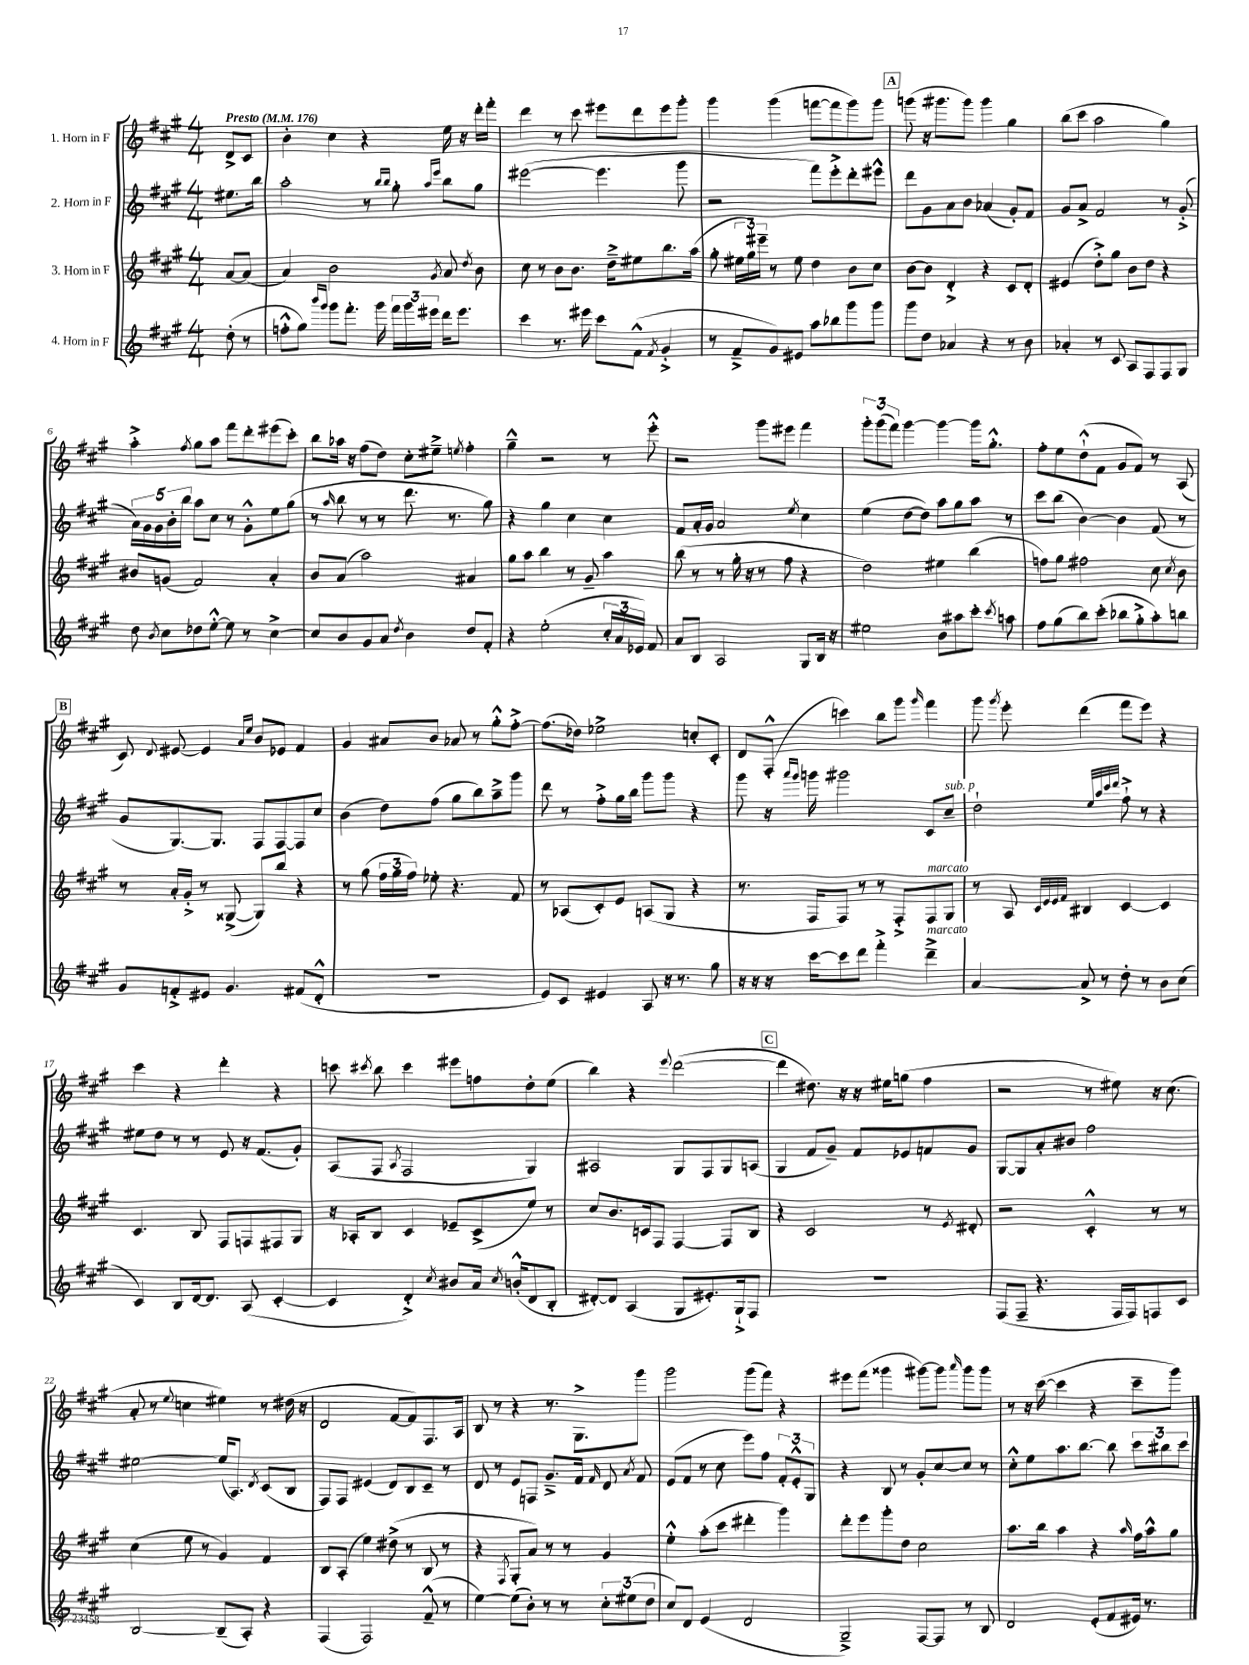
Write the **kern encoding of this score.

**kern	**kern	**kern	**kern
*part4	*part3	*part2	*part1
*staff4	*staff3	*staff2	*staff1
*I"4. Horn in F	*I"3. Horn in F	*I"2. Horn in F	*I"1. Horn in F
*clefG2	*clefG2	*clefG2	*clefG2
*k[f#c#g#]	*k[f#c#g#]	*k[f#c#g#]	*k[f#c#g#]
*M4/4	*M4/4	*M4/4	*M4/4
*MM176	*MM176	*MM176	*MM176
=	=	=	=
!	!	!	!LO:TX:a:B:t=Presto
(8dd'\	[8a/L	8.ee#X\L	8d^/L
8r	(8a/J]	.	8c#/J
.	.	16bb\Jk	.
=1	=1	=1	=1
8ffn'^^\L	4a/)	2aa'\	4b'\
8gg#\J)	.	.	.
16qqbbb/LL	.	.	.
16qqggg#/JJ	.	.	.
8ggg#\L	2b\	.	4cc#\
8.fff#'\J	.	.	.
.	.	8r	4r
16ggg#\	.	.	.
.	.	16qqbb/LL	.
.	.	16qqbb/JJ	.
24fff#\LL	.	8gg#'\	.
24ggg#\	.	.	.
24eee#X\JJ	.	.	.
.	.	16qqaa/LL	.
.	8qg#/	16qqeee/JJ	.
16ddd\KL	8a/	8bb\L	16ee\
8.eee#\J	.	.	16r
.	8qdd/	.	.
.	8b\	8gg#\J	16ddd'\LL
.	.	.	16fff#'\JJ
=2	=2	=2	=2
4ccc#\	8cc#\	([2eee#X\	4ddd\
.	8r	.	.
8.r	8b\L	.	8r
.	8.b\J	.	8ccc#\
16eee#X\	.	.	.
8ccc#\L	.	4.eee#\]	8eee#X\L
.	16dd~^\KL	.	.
(8f#^^\J	8ee#X\	.	8ddd\
8qf#/	.	.	.
4g#'^/	8.bb\	.	8eee#\
.	.	8ggg#\	8ggg#'\J
.	(16aa\Jk	.	.
=3	=3	=3	=3
8r	8gg#'\	2r	4ggg#\
8f#~^/L	24ee#X\LL	.	.
.	24gg#\)	.	.
.	24eee#X~\JJ	.	.
8g#/)	8r	.	(4ggg#\
8e#X/J	8ee#\	.	.
8aa\L	4dd\	8fff#\L)	[8fffn\L
8bb-X\	.	8eee'^\	8fff\]
8ggg#\	8b\L	8ddd'\	8ggg#\)
8ggg#\J	8cc#\J	8eee#X^^\J	8ggg#\J
!!LO:REH:place=s1:t=A
=4	=4	=4	=4
8ggg#\L	[8b\L	8ddd\L	(8gggn\
8dd\J	8b\J]	8g#\	16r
.	.	.	8.ggg#X\L
4a-X/	4d'^/	8a\	.
.	.	8b\J	8ggg#\J)
4r	4r	(4a-X/	4ggg#\
8r	8c#/L	8g#'/L)	4gg#\
8b\	8d'/J	8f#/J	.
=5	=5	=5	=5
4a-X'/	(4e#X/	8g#/L	(8bb\L
.	.	8a^/J	8ccc#\J
8r	8dd'^\L)	2f#/	2aa\
8c#/	8gg#\J	.	.
8A/L	8b\L	.	.
8F#/	8dd\J	.	.
8F#/	4r	8r	4gg#\)
8G#/J	.	(8g#'^/	.
!!LO:LB:g=z
=6	=6	=6	=6
8dd\	8b#X/L	20a\LL)	4aa'^\
.	.	20g#\	.
.	.	20g#\	.
8qb/	.	.	.
8cc#\L	(8gn/J	.	.
.	.	20b'\	.
.	.	20bb\JJ	.
.	.	.	8qff#/
8dd-X\	2f#/)	8aa\L	8gg#\L
[8ee'^^\J	.	8cc#\J	8aa\J
8ee\]	.	8r	8fff#\L
8r	.	8g#'^^\L	8ddd'\
[4cc#^\	4a'/	8ee\	(8eee#X\
.	.	(8gg#\J	8ccc#'\J)
=7	=7	=7	=7
8cc#/L]	8b/L	8r	8bb\L
.	.	16qqaa/	.
8b/	(8a/J	8bb\	16aa-X\Jk
.	.	.	16r
8g#/	2aa\)	8r	(8ff#\L
8a/J	.	8r	8dd\J)
8qdd/	.	.	.
4b\	.	8.ddd\	8cc#'\L
.	.	.	8ee#X~^\J
.	.	8.r	.
.	.	.	8qeen/
8dd/L	4a#X/	.	4ff#'\
8f#'/J	.	8gg#\)	.
=8	=8	=8	=8
4r	8gg#\L	4r	4gg#~^^\
.	8aa\J	.	.
(2ee'\	4bb\	4gg#\	2r
.	8r	4cc#\	.
.	8g#~/	.	.
24cc#'/LL	4aa\	4cc#\	8r
24a/	.	.	.
24e-X/JJ)	.	.	.
8f#/	.	.	8eee'^^\
=9	=9	=9	=9
8a/L	(8bb\	8f#/L	2r
8B/J	8r	16a'/L	.
.	.	16g#/JJ	.
2A/	8r	2a/	.
.	16gg#'\	.	.
.	16r	.	.
.	8r	.	8ggg#\L
.	8ff#\	.	8eee#X\J
.	.	8qee/	.
8G#/L	4r	4cc#\	4fff#\
16B/Jk	.	.	.
16r	.	.	.
=10	=10	=10	=10
2ee#X\	2dd\)	(4ee\	12ggg#'\L
.	.	.	(12ggg#\
.	.	.	12fff#\J)
.	.	[8dd\L	[4ggg#\
.	.	8dd\J])	.
8b\L	4ee#X\	8aa\L	4ggg#\_
8aa#X\	.	8gg#\	.
8ccc#'\J	(4bb\	8aa\J	16ggg#\KL]
.	.	.	8.gg#'^^\J
8qccc#/	.	.	.
8aan\	.	8r	.
=11	=11	=11	=11
8ff#\L	8ffn\L)	8ccc#\L	8ff#'\L
(8gg#\	8gg#\J	(8bb\J	8ee\
8bb\)	2ff#X\	[4b\)	(8dd`^^\
(8ccc#'\J	.	.	8f#\J
8bb-X\L	.	4b\]	8g#/L
8gg#'^\	.	.	8f#/J)
8aa'\)	8cc#\	(8f#/	8r
.	8qcc#/	.	.
8bbn\J	8b\	8r	(8A/
!!LO:LB:g=z
!!LO:REH:place=s1:t=B
=12	=12	=12	=12
8g#/L	8r	8g#/L	8c#/)
.	.	.	8qqd/
8fn'^/	16a'/LL	[8.G#/)	[8e#X/
.	16g#'^/JJ	.	.
8e#X/J	8r	.	4e#/]
.	.	8.G#/J]	.
4.g#/	([8G##X^/	.	.
.	.	.	16qqa/LL
.	.	.	16qqee/JJ
.	8G##/L])	8F#/L	8b/L
.	8bb/J	[8F#/	8e-X/J
(8f#X/L	4r	8F#/]	4f#/
8d'^^/J	.	8cc#/J	.
=13	=13	=13	=13
1r	8r	(4b\	4g#/
.	(8gg#\	.	.
.	24ff#\LL	8dd\L)	8a#X/L
.	24gg#\	.	.
.	24ff#\JJ)	.	.
.	8ee-X'\	(8ff#\J	8b/J
.	4.r	8gg#\L	8a-X/
.	.	8bb\)	8r
.	.	8aa~^\	8gg#'^^\L
.	8f#/	8ggg#\J	[8ff#'^\J
=14	=14	=14	=14
8e/L)	8r	8ddd\	(8.ff#\L]
8c#/J	(8A-X/L	8r	.
.	.	.	16dd-X\Jk)
4e#X/	8c#'/)	8ff#'^\L	2ee-X^\
.	8e/J	16gg#\L	.
.	.	16bb\JJ	.
8A/	(8An/L	8ggg#\L	.
16r	8G#/J	8ggg#\J	.
8.r	.	.	.
.	4r	4r	8ccn'/L
8gg#\	.	.	8c#'/J
=15	=15	=15	=15
16r	8.r	8ggg#\	8d/L
16r	.	.	.
16r	.	16r	(8F#'^^/J
.	.	16qqaaa/LL	.
.	.	16qqggg#/JJ	.
[16ccc#\KL	16F#/KL	16gggn\	.
8ccc#\]	8F#/J)	2ggg#X\	4cccn\)
8ddd\J	8r	.	.
4fff#'^\	8r	.	8bb\L
.	8F#'^/L	.	8ggg#\J
.	.	.	16qqggg#/
!	!LO:TX:a:i:t=marcato	!	!
!LO:TX:a:i:t=marcato	!	!	!
4ddd~^\	8F#/	8c#/L	4fff#\
!	!	!LO:TX:a:i:t=sub. p	!
.	8G#/J	8cc#~/J	.
=16	=16	=16	=16
[4a/	8r	2dd`\	8ggg#\
.	.	.	8qggg#/
.	8A/	.	8eee'\
.	32qqc#/LLL	.	.
.	32qqe/	.	.
.	32qqe/	.	.
.	32qqf#/JJJ	.	.
8a^/]	4B#X/	.	(4ddd\
8r	.	.	.
.	.	32qqee/LLL	.
.	.	32qqaa/	.
.	.	32qqccc#/	.
.	.	32qqddd/JJJ	.
8dd'\	[4c#/	8ff#`^\	8fff#\L
8r	.	8r	8eee\J)
8b\L	4c#/]	4r	4r
(8cc#\J	.	.	.
!!LO:LB:g=z
=17	=17	=17	=17
4c#/)	4.c#/	8ee#X\L	4ccc#\
.	.	8dd\J	.
8B/L	.	8r	4r
[16d/k	8B/	8r	.
8.d/J]	.	.	.
.	8F#/L	8e/	4ddd'\
(8A/	8Fn/	16r	.
.	.	(8.f#/L	.
[4c#'/	8F#X/	.	4r
.	8G#/J	8g#'/J)	.
=18	=18	=18	=18
4c#/]	16r	(8A/L	8cccn\
.	16A-X'/KL	.	.
.	.	.	8qccc#X/
.	8B/J	8F#/J	8bb\
.	.	8qA/	.
4d'^/)	4c#/	2F#/	4ccc#\
8qcc#/	.	.	.
8b#X/L	8e-X~/L	.	8eee#X\L
16a/Jk	(8c#^/	.	8ffn\
8qcc#/	.	.	.
(16bn'^^/KL	.	.	.
8d/	8ee/J)	4G#/)	8dd'\
8B'/J	8r	.	(8ee\J
=19	=19	=19	=19
[8d#X'/L)	8cc#/L	2A#X/	4bb\)
8d#/J]	8.b/	.	.
(4A/	.	.	4r
.	16cn/k	.	.
.	8F#/J	.	.
.	.	.	8qqeee/
8G#/L	[4F#/	8G#/L	([2ddd\
8.e#X'/)	.	8F#/	.
.	8F#/L]	8G#/	.
16G#`^/k	.	.	.
8F#/J	8B/J	(8An/J	.
!!LO:REH:place=s1:t=C
=20	=20	=20	=20
1r	4r	4G#/	4ddd\]
.	2c#/	8f#/L	8.dd#X\)
.	.	8g#~/J)	.
.	.	.	16r
.	.	8f#/L	16r
.	.	.	16ee#X\KL
.	.	8e-X/	(8ggn\J
.	8r	8fn/	4ff#\
.	8qe/	.	.
.	8d#X'/	8g#/J	.
=21	=21	=21	=21
(8F#/L	2r	[8G#/L	2r
8F#~/J	.	8G#/]	.
4.r	.	8a'/	.
.	.	8b#X/J	.
.	4c#'^^/	2ff#\	8r
16F#/LL	.	.	8ee#X\)
16F#/J)	.	.	.
8Fn/	8r	.	16r
.	.	.	(8.cc#\
8c#/J	8r	.	.
!!LO:LB:g=z
=22	=22	=22	=22
[2B/	(4cc#\	[2ee#X\	8a'/
.	.	.	8r
.	.	.	8qqee/
.	8ee\	.	4ccn\
.	8r	.	.
(8B~/L]	4g#/)	(16ee#/KL]	4ee#X\)
.	.	8.A/J)	.
8A'/J)	.	.	.
.	.	8qd/	.
4r	4f#/	(8c#/L	8r
.	.	8B/J	(16dd#X\
.	.	.	16r
=23	=23	=23	=23
(4F#/	8B/L	8F#/L)	2d/
.	(8A'/J	8F#/J	.
2F#/)	4ee\)	(4e#X/	.
.	(8dd#X^\	8d/L)	[8f#/L
.	8r	8B/	8f#/])
(8f#~^^/	8B/	8c#~/J	8.F#/
8r	8r	8r	.
.	.	.	16A/Jk
=24	=24	=24	=24
[4ee\)	4r	8d/	8B/
.	.	8r	8r
.	8qF#/	.	.
(8ee\L]	8G#'/L	8e/L	4r
8b'\J)	8a/J)	8Fn/J	.
8r	8r	8.g#~^/L	8.r
8r	8r	.	.
.	.	16f#/Jk	8.G#^\L
.	.	16qqf#/	.
12cc#'\L	4g#/	8d/	.
(12ee#X\	.	.	.
.	.	8qa/	.
.	.	8f#/	8ggg#\J
12dd\J	.	.	.
=25	=25	=25	=25
8cc#/L)	4ee'^^\	(8e/L	2ggg#\
8d/J	.	8f#/J	.
(4e/	(8aa'\L	8r	.
.	8ccc#\J	8cc#\	.
2d/	4ddd#X'\	8eee\L)	(8ggg#\L
.	.	8ff#\J	8fff#\J)
.	4ggg#\)	12f#'/L	4r
.	.	12e'^^/	.
.	.	12G#/J	.
=26	=26	=26	=26
2G#~^/)	8ddd'\L	4r	8eee#X\L
.	8eee\	.	(8fff#\J
.	8ggg#'\	8B/	4ggg##X\
.	8dd\J	8r	.
[8F#/L	2cc#\	8g#'/L	[8ggg#X\L)
8F#/J]	.	[8cc#/	8ggg#\J]
.	.	.	16qqaaa/
8r	.	8cc#/J]	8ggg#\L
8B/	.	8r	8ggg#\J
=27	=27	=27	=27
2d/	8.aa\L	8cc#'^^\L	8r
.	.	8ee\	16r
.	16bb\Jk	.	([16ccc#\
.	4aa\	8.aa\	4ccc#\]
.	.	[8.bb\J	.
(8e'/L	4r	.	4r
8f#/	.	8bb\]	.
.	16qqaa/	.	.
16e#X/Jk)	16ff#\LL	12ccc#\L	8ccc#~\L
8.r	16aa^^\J	.	.
.	.	12bb#X\	.
.	8gg#\J	.	8ggg#\J)
.	.	12ccc#\J	.
==	==	==	==
*-	*-	*-	*-
